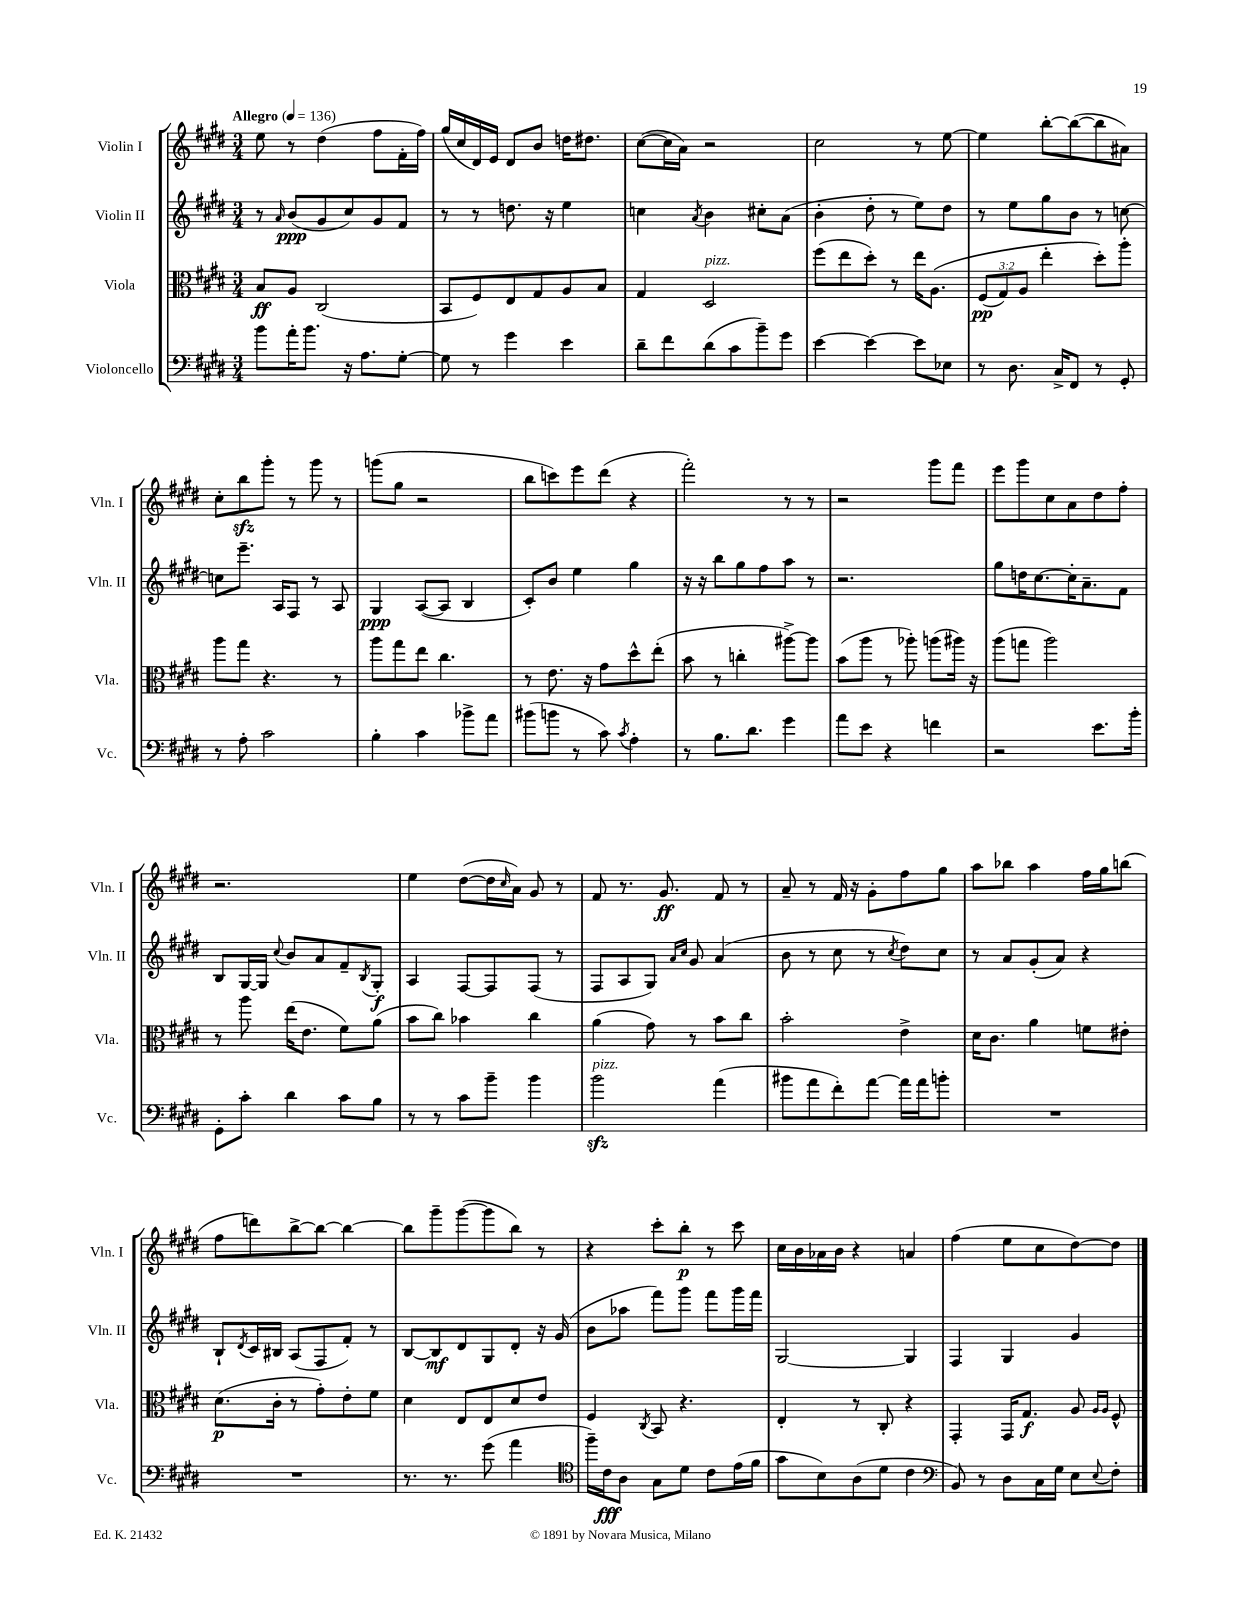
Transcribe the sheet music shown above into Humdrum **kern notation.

**kern	**kern	**kern	**kern
*staff4	*staff3	*staff2	*staff1
*clefF4	*clefC3	*clefG2	*clefG2
*k[f#c#g#d#]	*k[f#c#g#d#]	*k[f#c#g#d#]	*k[f#c#g#d#]
*M3/4	*M3/4	*M3/4	*M3/4
*MM136	*MM136	*MM136	*MM136
8b	8B	8r	8ee
.	.	16qqa	.
16a'	8A	(8b	8r
8.b	.	.	.
.	(2C#	8g#	(4dd#
16r	.	8cc#)	.
8.A	.	.	.
.	.	8g#	8ff#
[8G#'	.	8f#	16f#'
.	.	.	16ff#)
=	=	=	=
8G#]	8BB	8r	(16gg#
.	.	.	16cc#
8r	8F#)	8r	16d#)
.	.	.	16e
4g#	8E	8.dd	8d#
.	8G#	.	8b
.	.	16r	.
4e	8A	4ee	16dd
.	.	.	8.dd#
.	8B	.	.
=	=	=	=
8d#~	4G#	4cc	([8cc#
8f#	.	.	16cc#]
.	.	.	16a)
.	.	8qa	.
(8d#	2D#	4b	2r
8c#	.	.	.
8b~)	.	8cc#'	.
8g#	.	(8a	.
=	=	=	=
[4e	(8ff#	4b'	2cc#
.	8ee	.	.
4e_	8dd#')	8dd#'	.
.	8r	8r	.
8e]	16ee	8ee)	8r
.	&(8.A	.	.
8E-	.	8dd#	[8ee
=	=	=	=
8r	(12F#	8r	4ee]
.	12G#)	.	.
8.D#	.	8ee	.
.	12A	.	.
.	4ee'	8gg#	[8bb'
16C#^	.	.	.
8FF#	.	8b	(8bb_
8r	8dd#'&)	8r	8bb]
8GG#'	8aa'	[8cc	8a#)
=	=	=	=
8r	8aa	8cc]	8cc#'
8A'	8gg#	8.eee~	8bb
2c#	4.r	.	8ggg#'
.	.	16A	.
.	.	8F#	8r
.	.	8r	8ggg#
.	8r	8A	8r
=	=	=	=
4B'	8aa	4G#	(8ggg
.	8gg#	.	8gg#
4c#	8ee	([8A	2r
.	4.cc#	8A]	.
8b-^	.	4B	.
8a	.	.	.
=	=	=	=
(8b#	8r	8c#')	8bb
8b	8.e	8b	8ccc)
8r	.	4ee	8eee
.	16r	.	.
8c#)	8g#	.	(8ddd#
8qc#	.	.	.
4A'	8dd#^^	4gg#	4r
.	(8ee'	.	.
=	=	=	=
8r	8b	16r	2fff#')
.	.	16r	.
8.B	8r	8bb	.
.	4cc'	8gg#	.
8.d#	.	.	.
.	.	8ff#	.
4g#	[8aa#^)	8aa	8r
.	8aa#]	8r	8r
=	=	=	=
8a	(8b	2.r	2r
8e	8aa	.	.
4r	8r	.	.
.	8aa-')	.	.
4f	(8aa	.	8ggg#
.	16aa#)	.	8fff#
.	16r	.	.
=	=	=	=
2r	(8aa	8gg#	8eee
.	8gg	16dd	8ggg#
.	.	[8.cc#	.
.	2aa)	.	8cc#
.	.	16cc#']	8a
.	.	8.a~	.
8.e	.	.	8dd#
.	.	8f#	8ff#'
16b'	.	.	.
=	=	=	=
8GG#'	8r	8B	2.r
8c#'	8aa	[16G#	.
.	.	16G#]	.
.	.	8qqcc#	.
4d#	(16ee	8b	.
.	8.e	.	.
.	.	8a	.
8c#	8f#)	8f#~	.
.	.	8qB	.
8B	(8a	8G#'	.
=	=	=	=
8r	8b	4A	4ee
8r	8cc#)	.	.
8c#	4b-	[8F#	([8dd#
8b~	.	8F#]	16dd#]
.	.	.	16qqcc#
.	.	.	16a)
4b	4cc#	(8F#	8g#
.	.	8r	8r
=	=	=	=
2b	(4a	8F#	8f#
.	.	8A	8.r
.	8g#)	8G#)	.
.	.	.	8.g#
.	.	16qqa	.
.	.	16qqcc#	.
.	8r	8g#	.
(4a	8b	(4a	8f#
.	8cc#	.	8r
=	=	=	=
8b#	2b'	8b	8a~
8a	.	8r	8r
8f#')	.	8cc#	16f#
.	.	.	16r
[8a	.	8r	8g#'
.	.	8qcc#	.
16a]	4e^	8dd#)	8ff#
16a	.	.	.
8b'	.	8cc#	8gg#
=	=	=	=
2.r	16d#	8r	8aa
.	8.c#	.	.
.	.	8a	8bb-
.	4a	(8g#'	4aa
.	.	8a)	.
.	8f	4r	16ff#
.	.	.	16gg#
.	8e#'	.	(8bb
=	=	=	=
2.r	(8.d#	8B`	8ff#
.	.	8qd#	.
.	.	16c#	8ddd)
.	16c#'	16B#	.
.	8r	(8A	[8bb^
.	8g#')	8F#	8bb_
.	8e'	8f#')	4bb_
.	8f#	8r	.
=	=	=	=
8.r	4d#	[8B	8bb]
.	.	8B]	8ggg#~
8.r	.	.	.
.	8E	8d#	([8ggg#
(8g#	8E	8G#	8ggg#]
4a	8d#	8d#'	8bb)
.	8e	16r	8r
.	.	(16g#	.
=	=	=	=
*clefC4	*	*	*
16ff#~)	4F#	8b	4r
16c#	.	.	.
8A	.	8aa-	.
.	8qC#	.	.
8G#	8BB	8fff#)	8ccc#'
8d#	4.r	8ggg#	8bb'
8c#	.	8fff#	8r
(16e	.	16ggg#	8ccc#
16f#	.	16fff#	.
=	=	=	=
8g#	4E'	[2G#	16cc#
.	.	.	16b
8B)	.	.	16a-
.	.	.	16b
(8A	8r	.	4r
8d#	8C#'	.	.
4c#	4r	4G#]	4a
=	=	=	=
*clefF4	*	*	*
8BB)	4GG#'	4F#	(4ff#
8r	.	.	.
8D#	16GG#	4G#	8ee
.	8.G#	.	.
16C#	.	.	8cc#
16G#	.	.	.
8E	8A	4g#	[8dd#)
.	16qqA	.	.
8qqE	16qqA	.	.
8F#'	8F#^^	.	8dd#]
==	==	==	==
*-	*-	*-	*-
